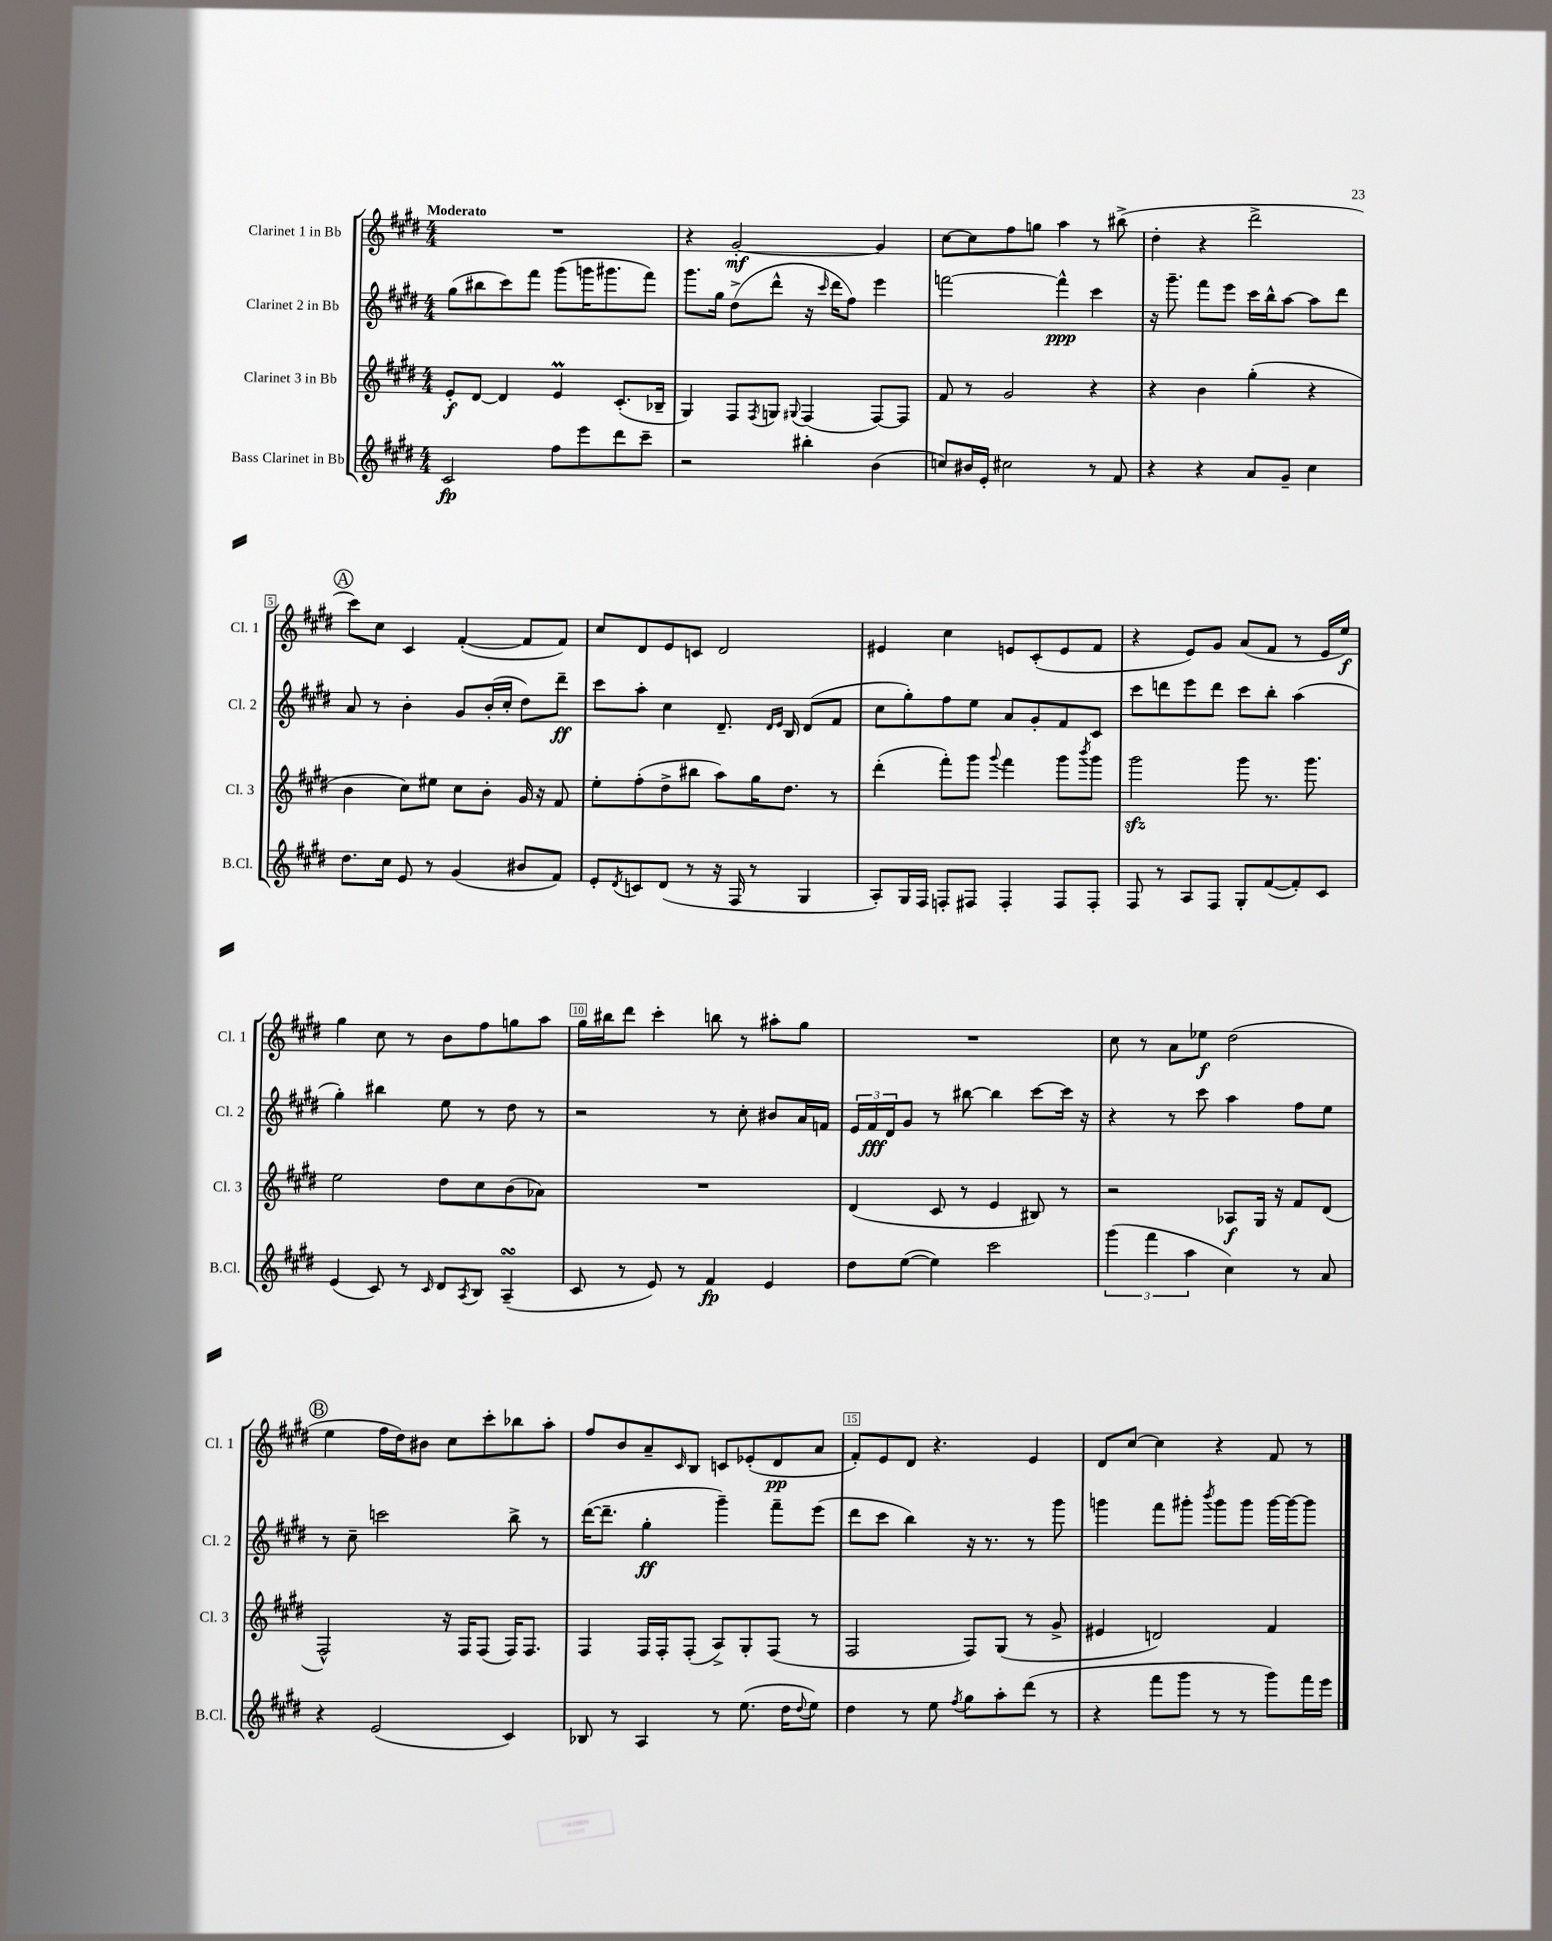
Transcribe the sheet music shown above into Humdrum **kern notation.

**kern	**kern	**kern	**kern
*staff4	*staff3	*staff2	*staff1
*clefG2	*clefG2	*clefG2	*clefG2
*k[f#c#g#d#]	*k[f#c#g#d#]	*k[f#c#g#d#]	*k[f#c#g#d#]
*M4/4	*M4/4	*M4/4	*M4/4
2c#/	8e'/L	(8gg#\L	1r
.	[8d#/J	8bb#\	.
.	4d#/]	8ccc#\)	.
.	.	8fff#\J	.
8ff#\L	4e/	(8ggg#\L	.
8eee\	.	16ggg\K	.
.	.	8.ggg#\	.
8ddd#\	(8.c#'/L	.	.
8ccc#~\J	.	8fff#\J)	.
.	16B-~/Jk	.	.
=	=	=	=
2r	4G#/)	8.ggg#\L	4r
.	.	16gg#\Jk	.
.	8F#/L	(8dd#^\L	[2g#'/
.	8qF#/	.	.
.	8G/J	8ddd#^^\J	.
.	8qqG#/	.	.
4bb#'\	(4F#/	16r	.
.	.	16qqccc#/	.
.	.	16ddd#\LK	.
.	.	8ff#\J)	.
(4b\	[8F#/L)	4eee\	4g#/]
.	8F#/]J	.	.
=	=	=	=
8cc/L)	8f#/	[2fff\	[8cc#\L
16b#/L	8r	.	8cc#\]
16e'/JJ	.	.	.
2cc#\	2g#/	.	8ff#\
.	.	.	8gg\J
.	.	4fff^^\]	4aa\
8r	4r	4ccc#\	8r
8f#/	.	.	(8bb#^\
=	=	=	=
4r	4r	16r	4dd#'\
.	.	8.ggg#~\	.
4r	4b\	8fff#\L	4r
.	.	8eee\J	.
8a/L	(4gg#'\	16ccc#\LL	2ddd#^\
.	.	16bb^^\J	.
8g#~/J	.	[8aa\J	.
4cc#\	4r	8aa\]L	.
.	.	8ddd#\J	.
=	=	=	=
8.dd#\L	4b\	8a/	8ccc#\L)
.	.	8r	8cc#\J
16cc#\Jk	.	.	.
8e/	8cc#\L)	4b'\	4c#/
8r	8ee#\J	.	.
(4g#/	8cc#\L	8g#/L	([4f#'/
.	8b'\J	(16b'/L	.
.	.	16cc#'/JJ	.
8b#/L	16g#/	8dd#\L)	8f#/]L
.	16r	.	.
8f#/J)	8f#/	8ddd#~\J	8f#/J)
=	=	=	=
8e'/L	8ee'\L	8ccc#\L	8cc#/L
8qd#/	.	.	.
8c/	(8ff#'\	8aa'\J	8d#/
(8d#/J	8dd#^\	4cc#\	8e/
8r	8bb#\J	.	8c/J
16r	8aa\L)	8.d#~/	2d#/
16F#/	.	.	.
8r	16gg#\K	.	.
.	.	16qqd#/LL	.
.	.	16qqe/JJ	.
.	8.dd#\J	16B/	.
4G#/	.	(8d#/L	.
.	8r	8f#/J	.
=	=	=	=
8A'/L)	(4ddd#'\	8cc#\L	4e#/
16G#/L	.	8gg#'\)	.
16F#/JJ	.	.	.
8F'/L	8fff#'\L)	8ff#\	4cc#\
8F#/J	8ggg#\J	8ee\J	.
.	8qqggg#/	.	.
4F#'/	4fff#\	8a/L	8e/L
.	.	8g#'/	(8c#'/
8F#/L	8ggg#\L	8f#/	8e/
.	8qbbb/	.	.
8F#'/J	8ggg#\J	8c#/J	8f#/J
=	=	=	=
8F#/	2ggg#\	8ccc#\L	4r
8r	.	8ddd\	.
8A/L	.	8eee\	8e/L)
8F#/J	.	8ddd\J	8g#/J
8G#'/L	8ggg#\	8ccc#\L	(8a/L
([8f#/	8.r	8bb'\J	8f#/J
8f#'/])	.	(4aa\	8r
.	8.ggg#\	.	.
8c#/J	.	.	16e/LL
.	.	.	16ee/JJ)
=	=	=	=
(4e/	2ee\	4gg#'\)	4gg#\
8c#/)	.	4bb#\	8cc#\
8r	.	.	8r
16qqc#/	.	.	.
8d#/L	8dd#\L	8ee\	8b\L
8qA/	.	.	.
8B/J	8cc#\	8r	8ff#\
(4A~/	(8b\	8dd#\	8gg\
.	8a-\J)	8r	8aa\J
=	=	=	=
8c#/	1r	2r	16gg#\LL
.	.	.	16bb#\J
8r	.	.	8ddd#\J
8e/)	.	.	4ccc#'\
8r	.	.	.
4f#/	.	8r	8bb\
.	.	8cc#'\	8r
4e/	.	8b#/L	8aa#'\L
.	.	16a/L	8gg#\J
.	.	16f/JJ	.
=	=	=	=
8dd#\L	(4d#/	24e/LL	1r
.	.	24f#/	.
.	.	24d#/J	.
([8ee\J	.	8g#/J	.
4ee\])	8c#/	8r	.
.	8r	[8bb#\	.
2ccc#\	4e/	4bb#\]	.
.	8B#/)	[8ccc#\L	.
.	8r	16ccc#\]Jk	.
.	.	16r	.
=	=	=	=
(6ggg#\	2r	4r	8cc#\
.	.	.	8r
6fff#\	.	.	.
.	.	8r	8a\L
6aa\	.	.	.
.	.	8ccc#\	8ee-\J
4cc#\)	8A-/L	4aa\	(2dd#\
.	16G#/Jk	.	.
.	16r	.	.
8r	8f#/L	8ff#\L	.
8a/	(8d#/J	8ee\J	.
=	=	=	=
4r	2F#^^/)	8r	4ee\
.	.	8cc#~\	.
(2e/	.	2ccc\	16ff#\LL
.	.	.	16dd#\J)
.	.	.	8b#\J
.	16r	.	8cc#\L
.	16F#/LK	.	.
.	(8F#/J	.	8ccc#'\
4c#/)	16F#/LK)	8bb^\	8bb-\
.	8.F#/J	.	.
.	.	8r	8aa'\J
=	=	=	=
8B-/	4F#/	([16ddd#\LK	8ff#/L
.	.	8.ddd#~\]J	.
8r	.	.	8b/
4A/	16F#/LL	4gg#'\	8a~/
.	16F#'/J	.	.
.	.	.	16qqc#/
.	(8F#'/J	.	8B/J
8r	8A^/L)	4ggg#~\)	8c/L
(8.ee\	8G#'/	.	(8e-'/
.	(8F#/J	8fff#~\L	8d#/
16dd#\LK	.	.	.
8qqdd#/	.	.	.
8ee\J)	8r	(8eee\J	8a/J
=	=	=	=
4dd#\	2F#/	8ddd#\L	8f#'/L)
.	.	8ccc#\J	8e/
8r	.	4bb\)	8d#/J
8ee\	.	.	4.r
8qff#/	.	.	.
8gg#\L	8F#/L)	16r	.
.	.	8.r	.
8aa'\	(8G#/J	.	.
(8ddd#\J	8r	8r	4e/
8r	8g#^/	8ggg#\	.
=	=	=	=
4r	4e#/	4ggg\	8d#/L
.	.	.	[8cc#/J
8fff#\L	2d/)	8fff#\L	4cc#\]
8ggg#\J	.	8ggg#'\J	.
.	.	8qbbb/	.
8r	.	8ggg#\L	4r
8r	.	8ggg#\J	.
8ggg#\L)	4f#/	[16ggg#\LL	8f#/
.	.	16ggg#\_J	.
16fff#\L	.	8ggg#\]J	8r
16eee\JJ	.	.	.
==	==	==	==
*-	*-	*-	*-
